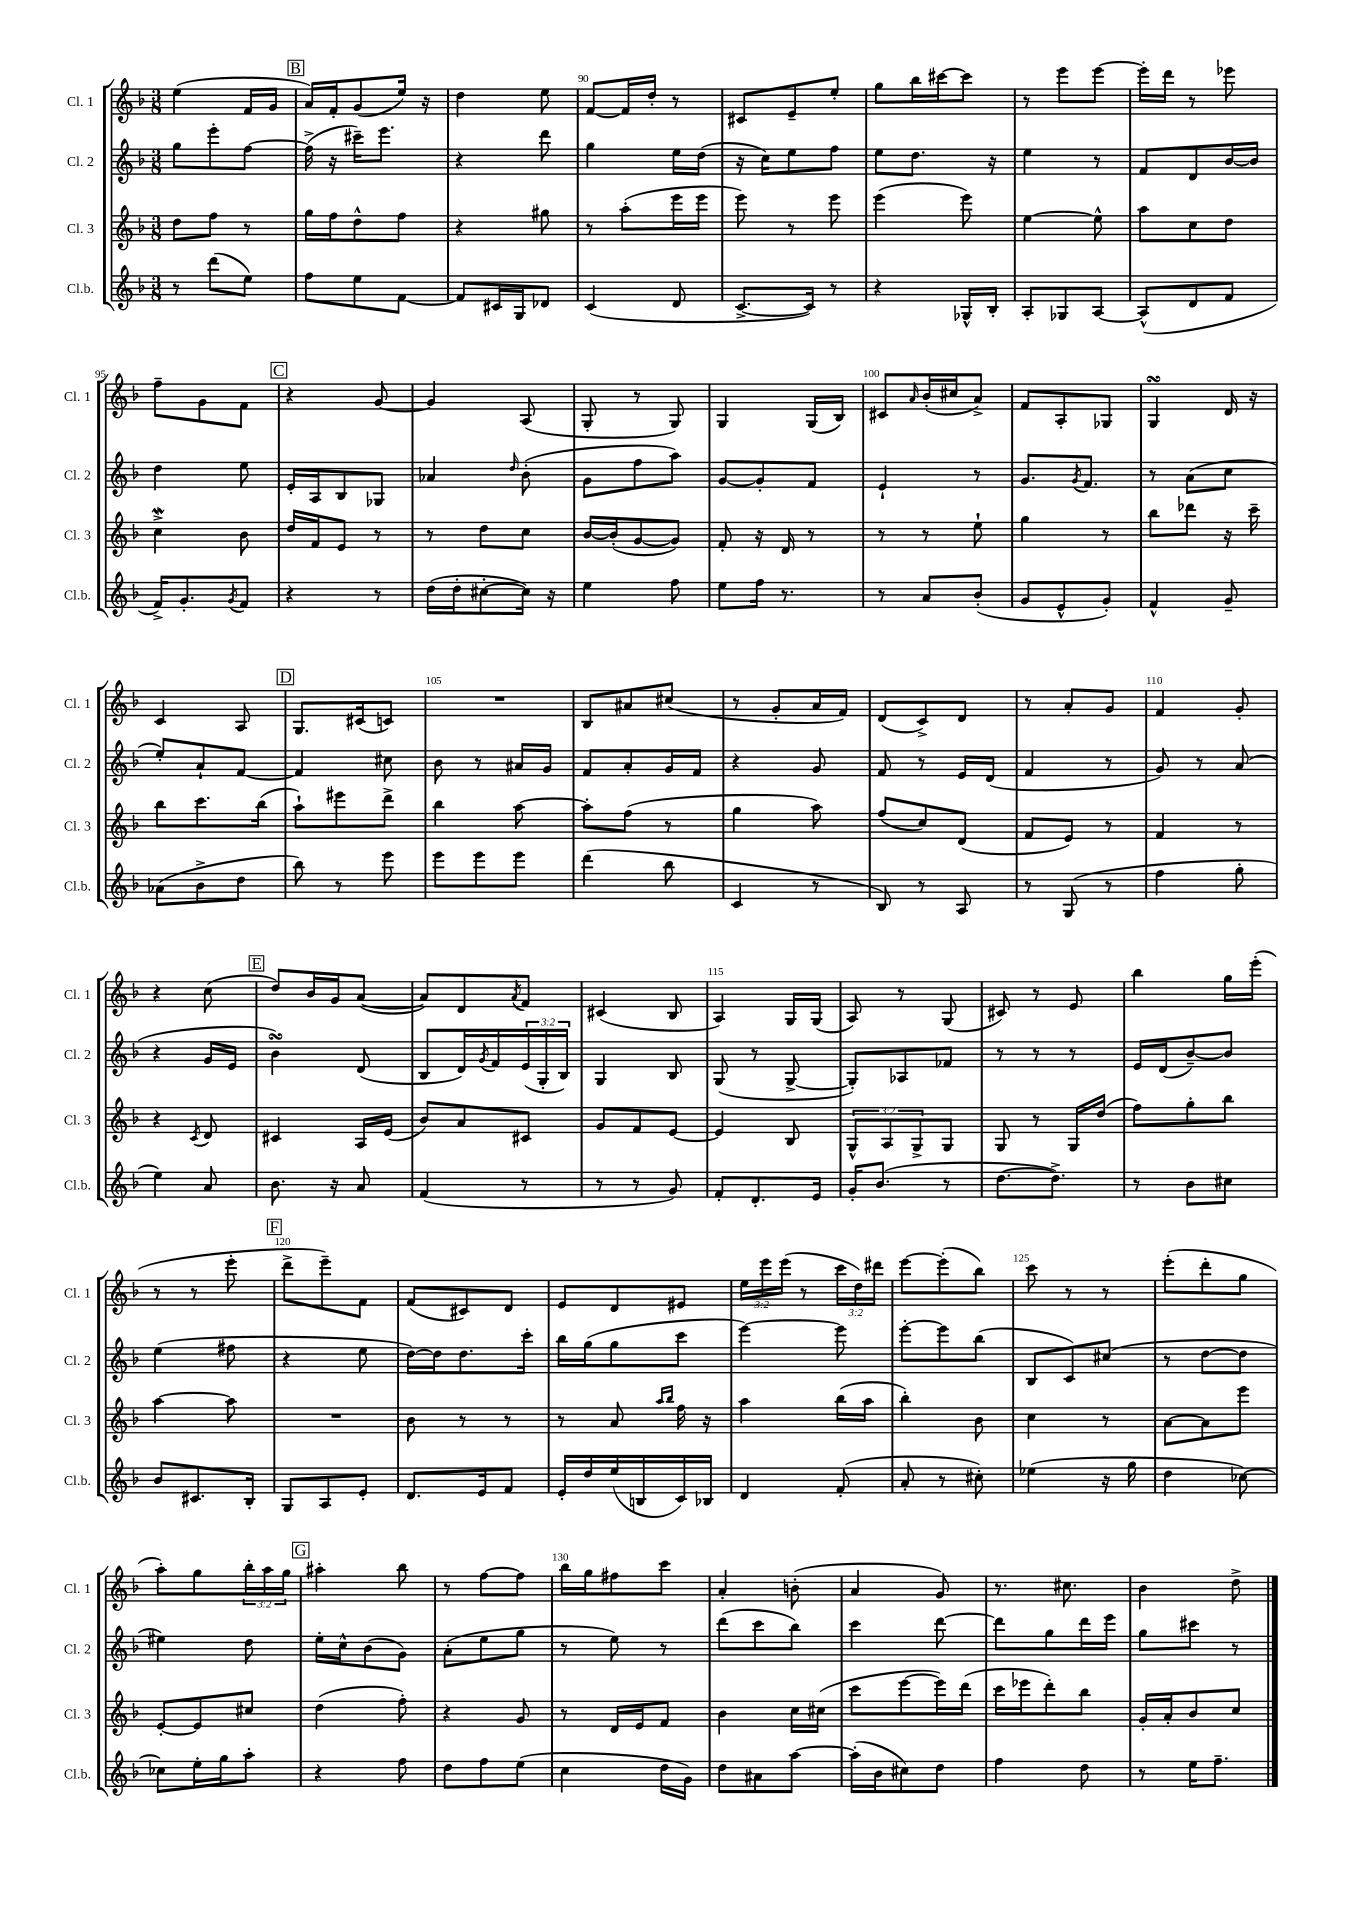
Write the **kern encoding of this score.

**kern	**kern	**kern	**kern
*staff4	*staff3	*staff2	*staff1
*clefG2	*clefG2	*clefG2	*clefG2
*k[b-]	*k[b-]	*k[b-]	*k[b-]
*M3/8	*M3/8	*M3/8	*M3/8
8r	8dd	8gg	(4ee
(8ddd	8ff	8eee'	.
8ee)	8r	[8ff	16f
.	.	.	16g
=	=	=	=
8ff	16gg	(16ff^]	16a)
.	16ff	16r	16f'
8ee	8dd^^	16ccc#~)	(8g
.	.	8.eee	.
[8f	8ff	.	16ee)
.	.	.	16r
=	=	=	=
8f]	4r	4r	4dd
16c#	.	.	.
16G	.	.	.
8d-	8gg#	8ddd	8ee
=	=	=	=
(4c	8r	4gg	[8f
.	(8aa'	.	16f]
.	.	.	16dd'
8d	16eee	16ee	8r
.	16eee	(16dd	.
=	=	=	=
[8.c^	8eee)	16r	8c#
.	.	16cc)	.
.	8r	8ee	8e~
16c])	.	.	.
8r	8eee	8ff	8ee'
=	=	=	=
4r	(4eee	8ee	8gg
.	.	8.dd	16bb-
.	.	.	[16ccc#
16G-^^	8eee)	.	8ccc#]
16B-'	.	16r	.
=	=	=	=
8A'	[4ee	4ee	8r
8G-	.	.	8eee
[8A	8ee^^]	8r	[8eee
=	=	=	=
(8A^^]	8aa	8f	16eee']
.	.	.	16ddd
8d	8cc	8d	8r
8f	8dd	[16b-	8eee-
.	.	16b-]	.
=	=	=	=
16f^)	4cc^	4dd	8ff~
8.g'	.	.	.
.	.	.	8g
8qg	.	.	.
8f	8b-	8ee	8f
=	=	=	=
4r	16dd	16e'	4r
.	16f	16A	.
.	8e	8B-	.
8r	8r	8G-	[8g
=	=	=	=
(16dd	8r	4a-	4g]
16dd'	.	.	.
[8cc#'	8dd	.	.
.	.	16qqdd	.
16cc#])	8cc	(8b-'	(8A
16r	.	.	.
=	=	=	=
4ee	[16b-	8g	8G'
.	(16b-']	.	.
.	[8g	8ff	8r
8ff	8g])	8aa)	8G)
=	=	=	=
8ee	8f'	[8g	4G
16ff	16r	8g']	.
8.r	16d	.	.
.	8r	8f	(16G
.	.	.	16B-)
=	=	=	=
8r	8r	4e`	8c#
.	.	.	16qqa
8a	8r	.	(16b-'
.	.	.	16cc#
(8b-'	8ee`	8r	8a^)
=	=	=	=
8g	4gg	8.g	8f
8e^^	.	.	8A'
.	.	8qg	.
.	.	8.f	.
8g')	8r	.	8G-
=	=	=	=
4f^^	8bb-	8r	4G
.	8ddd-	(8a	.
8g~	16r	8cc	16d
.	16ccc~	.	16r
=	=	=	=
(8a-	8bb-	8ee')	4c
8b-^	8.ccc	8a`	.
8dd	.	[8f	8A
.	(16bb-	.	.
=	=	=	=
8bb-)	8aa`)	4f]	8.G
8r	8eee#	.	.
.	.	.	(16c#
8eee	8ddd^	8cc#	8c)
=	=	=	=
8eee	4bb-	8b-	4.r
8eee	.	8r	.
8eee	[8aa	16a#	.
.	.	16g	.
=	=	=	=
(4ddd	8aa']	8f	8B-
.	(8ff	8a'	8a#
8bb-	8r	16g	(8cc#
.	.	16f	.
=	=	=	=
4c	4gg	4r	8r
.	.	.	8g'
8r	8aa)	8g	16a
.	.	.	16f)
=	=	=	=
8B-)	(8ff	8f	(8d
8r	8cc)	8r	8c^)
8A	(8d	16e	8d
.	.	(16d	.
=	=	=	=
8r	8f	4f	8r
(8G	8e)	.	8a'
8r	8r	8r	8g
=	=	=	=
4ff	4f	8g)	4f
.	.	8r	.
8gg'	8r	(8a	8g'
=	=	=	=
4ee)	4r	4r	4r
.	8qc	.	.
8a	8d	16g	(8cc
.	.	16e	.
=	=	=	=
8.b-	4c#	4b-)	8dd)
.	.	.	16b-
16r	.	.	16g
8a	16A	(8d	([8a
.	(16e	.	.
=	=	=	=
(4f	8b-)	8B-	8a])
.	8a	16d)	8d
.	.	8qg	.
.	.	16f	.
.	.	.	8qa
8r	8c#	(24e	8f
.	.	24G'	.
.	.	24B-)	.
=	=	=	=
8r	8g	4G	(4c#
8r	8f	.	.
8g)	[8e	8B-	8B-
=	=	=	=
8f'	4e]	(8G	4A)
8.d'	.	8r	.
.	8B-	[8G^	16G
16e	.	.	(16G
=	=	=	=
16g'	12G^^	8G'])	8A)
(8.b-	.	.	.
.	12A	.	.
.	.	8A-	8r
.	12G^	.	.
8r	8G	8f-	(8G
=	=	=	=
[8.dd	8G	8r	8c#)
.	8r	8r	8r
8.dd^])	.	.	.
.	16G	8r	8e
.	(16dd	.	.
=	=	=	=
8r	8ff)	16e	4bb-
.	.	(16d	.
8b-	8gg'	[8b-~)	.
8cc#	8bb-	8b-]	16gg
.	.	.	(16eee'
=	=	=	=
8b-	[4aa	(4ee	8r
8.c#	.	.	8r
.	8aa]	8ff#	8eee'
16B-'	.	.	.
=	=	=	=
8G	4.r	4r	8ddd^
8A	.	.	8eee~)
8e'	.	8ee	8f
=	=	=	=
8.d	8b-	[16dd)	(8f
.	.	16dd]	.
.	8r	8.dd	8c#)
16e	.	.	.
8f	8r	.	8d
.	.	16ccc'	.
=	=	=	=
16e'	8r	16bb-	8e
16dd	.	(16gg	.
(16ee	8a	8gg	8d
16B	.	.	.
.	16qqaa	.	.
.	16qqbb-	.	.
16c)	16ff	8ccc	8e#
16B-	16r	.	.
=	=	=	=
4d	4aa	[4eee)	24ee
.	.	.	24eee
.	.	.	(24eee
.	.	.	8r
(8f'	(16bb-	8eee]	24ccc
.	.	.	24dd)
.	16aa	.	.
.	.	.	24ddd#
=	=	=	=
8a'	4bb-')	[8eee'	[8eee
8r	.	8eee]	(8eee']
8cc#')	8b-	(8bb-	8bb-)
=	=	=	=
(4ee-	4cc	8B-	8ccc
.	.	8c)	8r
16r	8r	(8cc#	8r
16gg	.	.	.
=	=	=	=
4dd	[8a	8r	(8eee'
.	8a]	[8dd	8ddd'
[8cc-)	8eee	8dd]	8gg
=	=	=	=
8cc-]	[8e'	4ee#)	8aa')
16ee'	8e]	.	8gg
16gg	.	.	.
8aa'	8cc#	8dd	24bb-'
.	.	.	24aa
.	.	.	24gg
=	=	=	=
4r	(4dd	16ee'	4aa#'
.	.	16cc^^	.
.	.	(8b-	.
8ff	8ff')	8g)	8bb-
=	=	=	=
8dd	4r	(8a'	8r
8ff	.	8ee	[8ff
(8ee	8g	8gg	8ff]
=	=	=	=
4cc	8r	8r	16bb-
.	.	.	16gg
.	16d	8ee)	8ff#
.	16e	.	.
16dd	8f	8r	8ccc
16g)	.	.	.
=	=	=	=
8dd	4b-	(8ddd	4a'
8a#	.	8ccc	.
[8aa	16cc	8bb-)	(8b'
.	(16cc#	.	.
=	=	=	=
(16aa']	8ccc	4ccc	4a
16b-	.	.	.
8cc#)	[8eee	.	.
8dd	16eee])	[8ddd	8g)
.	(16ddd	.	.
=	=	=	=
4ff	16ccc	8ddd]	8.r
.	16eee-	.	.
.	8ddd')	8gg	.
.	.	.	8.cc#
8dd	8bb-	16ddd	.
.	.	16eee	.
=	=	=	=
8r	16g'	8gg	4b-
.	16a'	.	.
16ee	8b-	8ccc#	.
8.ff~	.	.	.
.	8cc	8r	8dd^
==	==	==	==
*-	*-	*-	*-
